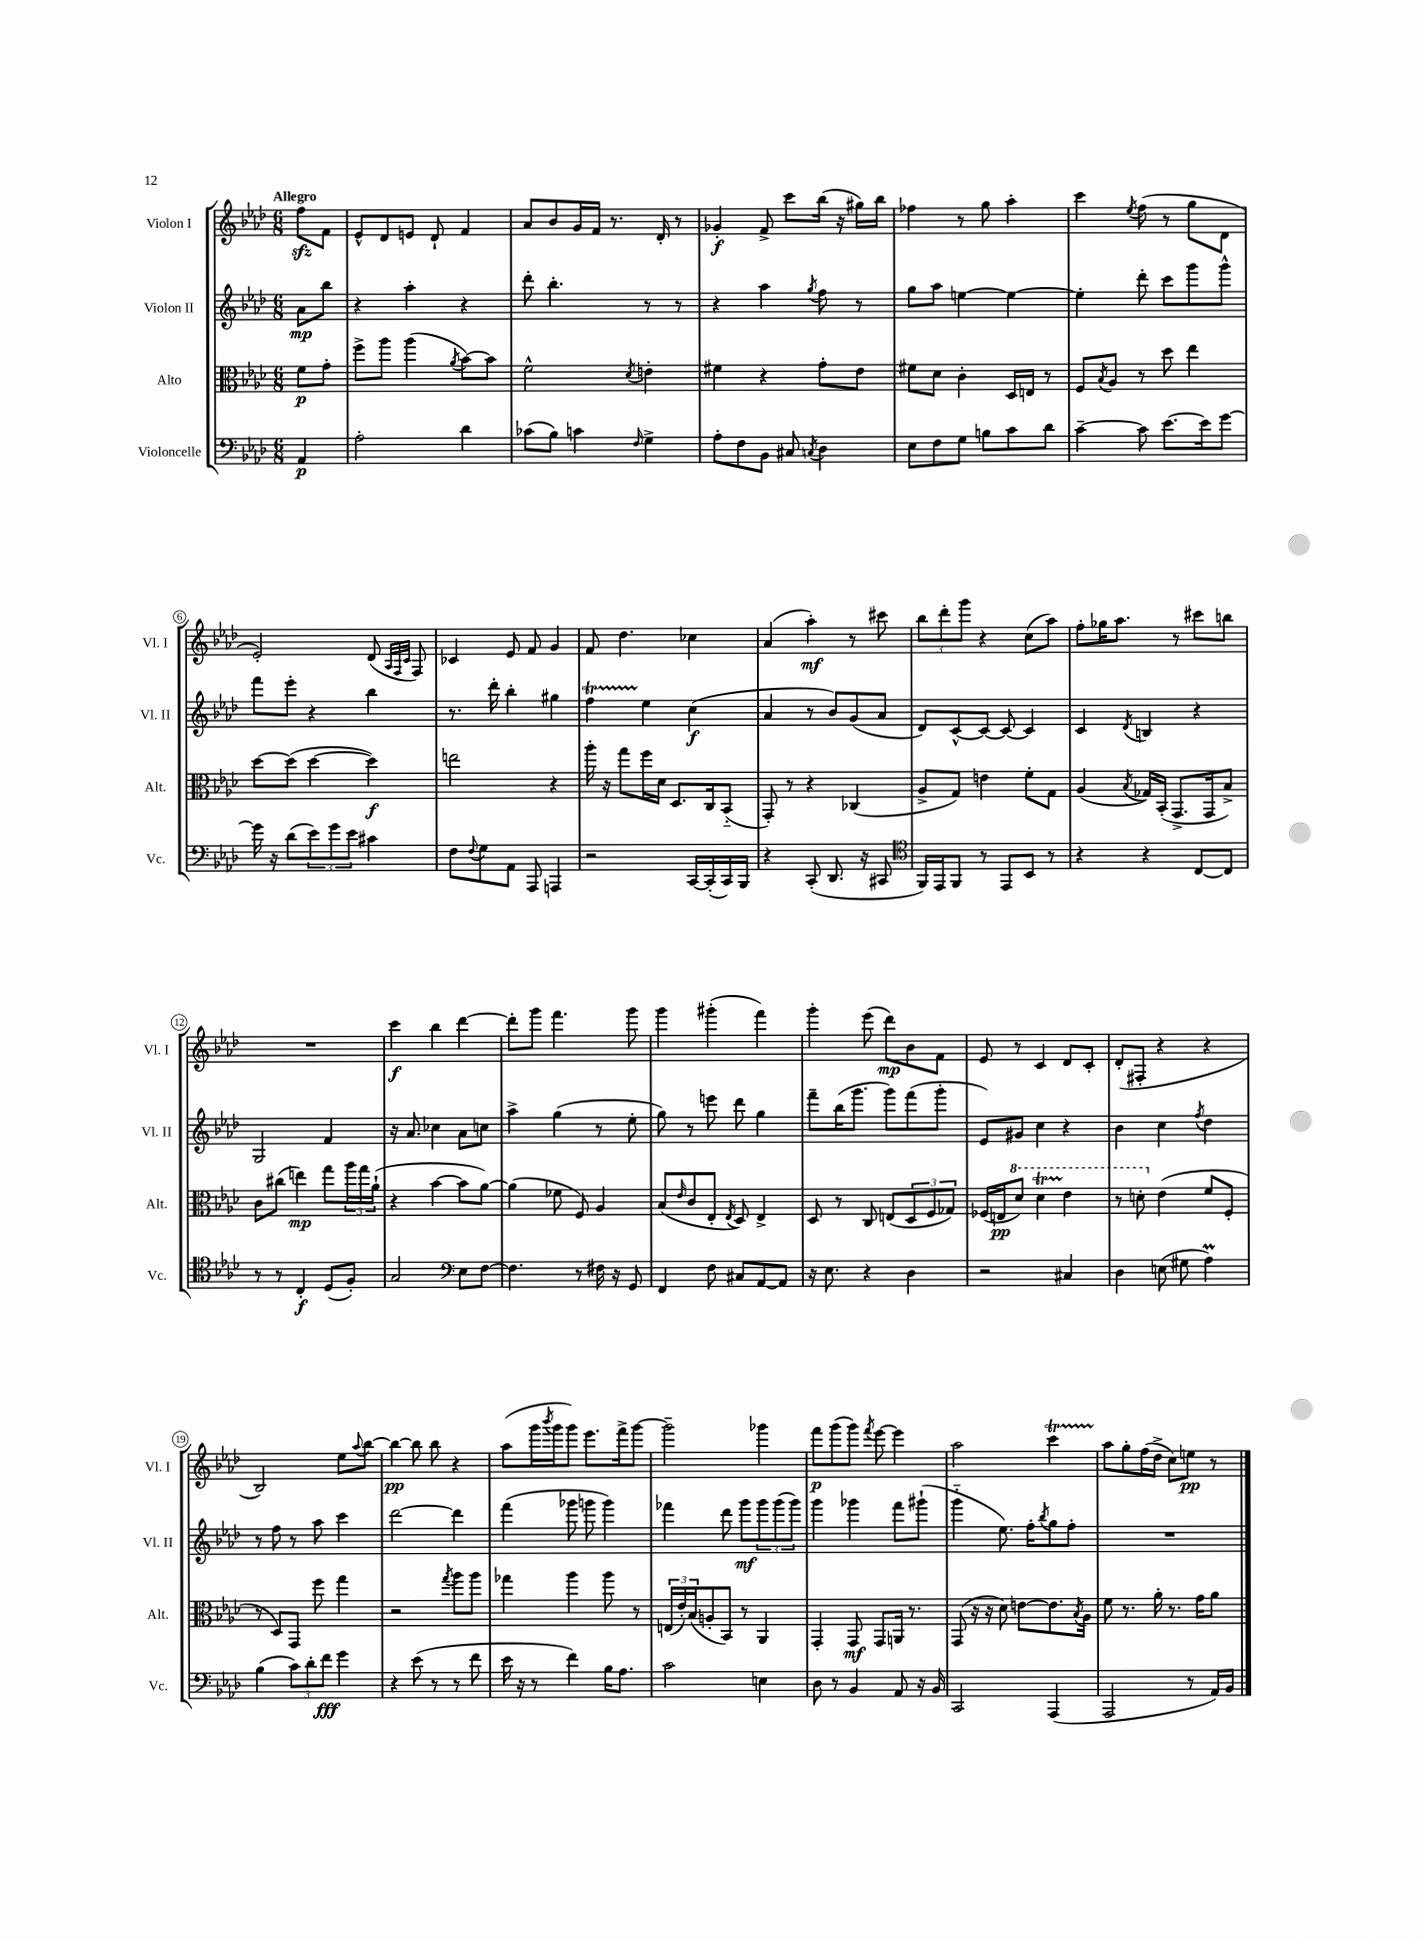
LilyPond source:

<<
\new StaffGroup <<
\new Staff = "s0" \with { instrumentName = "Violon I" shortInstrumentName = "Vl. I" } {
    \clef treble \key aes \major \numericTimeSignature \time 6/8 \partial 4 \tempo "Allegro"
    f''8\sfz f'8 |
    ees'8-^ des'8 e'8 des'8-! f'4 |
    aes'8 bes'8 g'16 f'16 r8. des'16-. r8 |
    ges'4-.\f f'8-> c'''8 bes''16( r16 gis''16) bes''16 |
    fes''4 r8 g''8 aes''4-. |
    c'''4 \acciaccatura { ees''8 } f''8( r8 g''8 des'8 |
    ees'2-.) des'8( \grace { aes32 f32 c'32 } f8) |
    ces'4 ees'8 f'8 g'4 |
    f'8 des''4. ces''4 |
    aes'4( aes''4-.\mf) r8 cis'''8 |
    \tuplet 3/2 { bes''8 des'''8-. g'''8 } r4 c''8( aes''8) |
    f''8-. ges''16 aes''8. r8 cis'''8 b''8 |
    R2. |
    c'''4\f bes''4 des'''4~ |
    des'''8-. g'''8 f'''4. g'''8 |
    g'''4 gis'''4-.( f'''4) |
    g'''4-. ees'''8( des'''8\mp) bes'8 f'8 |
    ees'8 r8 c'4 des'8 c'8-. |
    des'8-.( fis8-. r4 r4 |
    bes2) ees''8 \appoggiatura { aes''8 } bes''8~ |
    bes''4~\pp bes''8 bes''8 r4 |
    aes''8( g'''16 \acciaccatura { bes'''8 } g'''16 g'''8) ees'''8. f'''16-> g'''8~ |
    g'''2-- ges'''4 |
    f'''8\p g'''8( g'''8) \acciaccatura { f'''8 } ees'''8~ ees'''4 |
    aes''2 c'''4\startTrillSpan |
    aes''8\stopTrillSpan g''8-. f''16( des''16-> c''8) e''8\pp r8 \bar "|." |
}
\new Staff = "s1" \with { instrumentName = "Violon II" shortInstrumentName = "Vl. II" } {
    \clef treble \key aes \major \numericTimeSignature \time 6/8 \partial 4
    aes'8\mp bes''8 |
    r4 aes''4-. r4 |
    des'''8-. bes''4.-. r8 r8 |
    r4 aes''4 \acciaccatura { g''8 } f''8 r8 |
    g''8 aes''8 e''4~ e''4~ |
    e''4-. des'''8-. c'''8 g'''8 g'''8-^ |
    f'''8 ees'''8-. r4 bes''4 |
    r8. des'''16-. bes''4-. gis''4 |
    f''4\startTrillSpan ees''4\stopTrillSpan c''4\f( |
    aes'4 r8 bes'8) g'8( aes'8 |
    des'8) c'8~-^ c'8~ c'8~ c'4 |
    c'4 \acciaccatura { des'8 } b4 r4 |
    g2 f'4 |
    r16 aes'8. ces''4 aes'8 c''8 |
    aes''4-> g''4( r8 ees''8-. |
    g''8) r8 e'''8 des'''8 g''4 |
    f'''8-- bes''16( g'''8. g'''8) f'''8( g'''8-. |
    ees'8) gis'8 c''4 r4 |
    bes'4 c''4 \acciaccatura { f''8 } des''4 |
    r8 f''8 r8 aes''8 c'''4 |
    des'''2~ des'''4 |
    f'''4( ges'''8 g'''8 g'''4) |
    fes'''4 des'''8 g'''8\mf \tuplet 3/2 { g'''8 g'''8( g'''8) } |
    g'''4 ges'''4 f'''8 gis'''8-!( |
    g'''4-_ ees''8.) f''16-. \acciaccatura { bes''8 } g''8 f''8-. |
    R2. \bar "|." |
}
\new Staff = "s2" \with { instrumentName = "Alto" shortInstrumentName = "Alt." } {
    \clef alto \key aes \major \numericTimeSignature \time 6/8 \partial 4
    f'8\p g'8-. |
    f''8-> aes''8 aes''4( \acciaccatura { aes'8 } bes'8~) bes'8 |
    f'2-^ \acciaccatura { des'8 } e'4-. |
    fis'4 r4 g'8-. ees'8 |
    fis'8 des'8 c'4-. des16 e16 r8 |
    f8 \acciaccatura { bes8 } aes8 r8 des''8 ees''4 |
    des''8~ des''8( des''4~ des''4\f) |
    e''2 r4 |
    aes''16-. r16 g''8 f''16 des'16 des8. c16 bes,8-_( |
    g,8-.) r8 r4 ces4( |
    aes8-> g8) e'4 f'8-. g8 |
    aes4( \acciaccatura { bes8 } ges16) bes,16-.( g,8.-> g,16 bes8->) |
    c'8 cis''8( e''4\mp) g''8 \tuplet 3/2 { aes''16 g''16 aes'16-!( } |
    r4 bes'4~ bes'8 aes'8~) |
    aes'4( fes'8 f8) aes4 |
    bes8( \grace { ees'16 } c'8 ees8-. \acciaccatura { ees8 } des8) ees4-> |
    des8 r8 c8 e8( \tuplet 3/2 { des8 f8 ges8) } |
    fes16( e16\pp \ottava #1 des''8) des''4\startTrillSpan ees''4\stopTrillSpan |
    r8 d''8-. \ottava #0 ees'4( f'8 f8-. |
    r8 des8) g,8 f''8 g''4 |
    r2 \acciaccatura { g''8 } aes''8 aes''8 |
    ges''4 aes''4 aes''8 r8 |
    \tuplet 3/2 { e16( ees'16-.) bes16( } a8-. bes,8) r8 aes,4 |
    g,4-. g,8\mf g,8 a,16 r8. |
    g,8( r16 r16 des'8) e'8~ e'8. \acciaccatura { bes8 } aes16 |
    f'8 r8. aes'16-. r8. g'16 aes'8 \bar "|." |
}
\new Staff = "s3" \with { instrumentName = "Violoncelle" shortInstrumentName = "Vc." } {
    \clef bass \key aes \major \numericTimeSignature \time 6/8 \partial 4
    aes,4\p |
    aes2-. des'4 |
    ces'8( bes8) c'4 \grace { f16 } g4-> |
    aes8-. f8 bes,8 cis8 \acciaccatura { c8 } des4 |
    ees8 f8 g8 b8 c'8 des'8 |
    c'4~-- c'8 ees'8.~ ees'16 g'8~ |
    g'16 r16 des'8( \tuplet 3/2 { ees'8) g'8 ees'8 } cis'4 |
    f8 \appoggiatura { f8 } g8 aes,8 aes,,8 a,,4 |
    r2 c,16~ c,16-.( c,16) bes,,16 |
    r4 c,8-.( des,8. r16 cis,8 |
    \clef tenor f,16) ees,16 f,8 r8 ees,8 bes,8 r8 |
    r4 r4 c8~ c8 |
    r8 r8 c4-.\f des8( f8-.) |
    g2 \clef bass ees8 f8~ |
    f4. r8 fis16 r16 g,8 |
    f,4 f8 cis8 aes,8~ aes,8 |
    r16 ees8. r4 des4 |
    r2 cis4 |
    des4 e8( gis8 aes4\prall) |
    bes4( \tuplet 3/2 { c'8) des'8-. f'8\fff } g'4 |
    r4 ees'8( r8 r8 f'8 |
    ees'16 r16 r8 f'4) bes16 aes8. |
    c'2 e4 |
    des8 r8 bes,4 aes,8 r16 bes,16 |
    c,2 aes,,4( |
    aes,,2 r8 aes,16) bes,16 \bar "|." |
}
>>
>>
\layout { \context { \Score \override BarNumber.stencil = #(make-stencil-circler 0.1 0.3 ly:text-interface::print) } }
